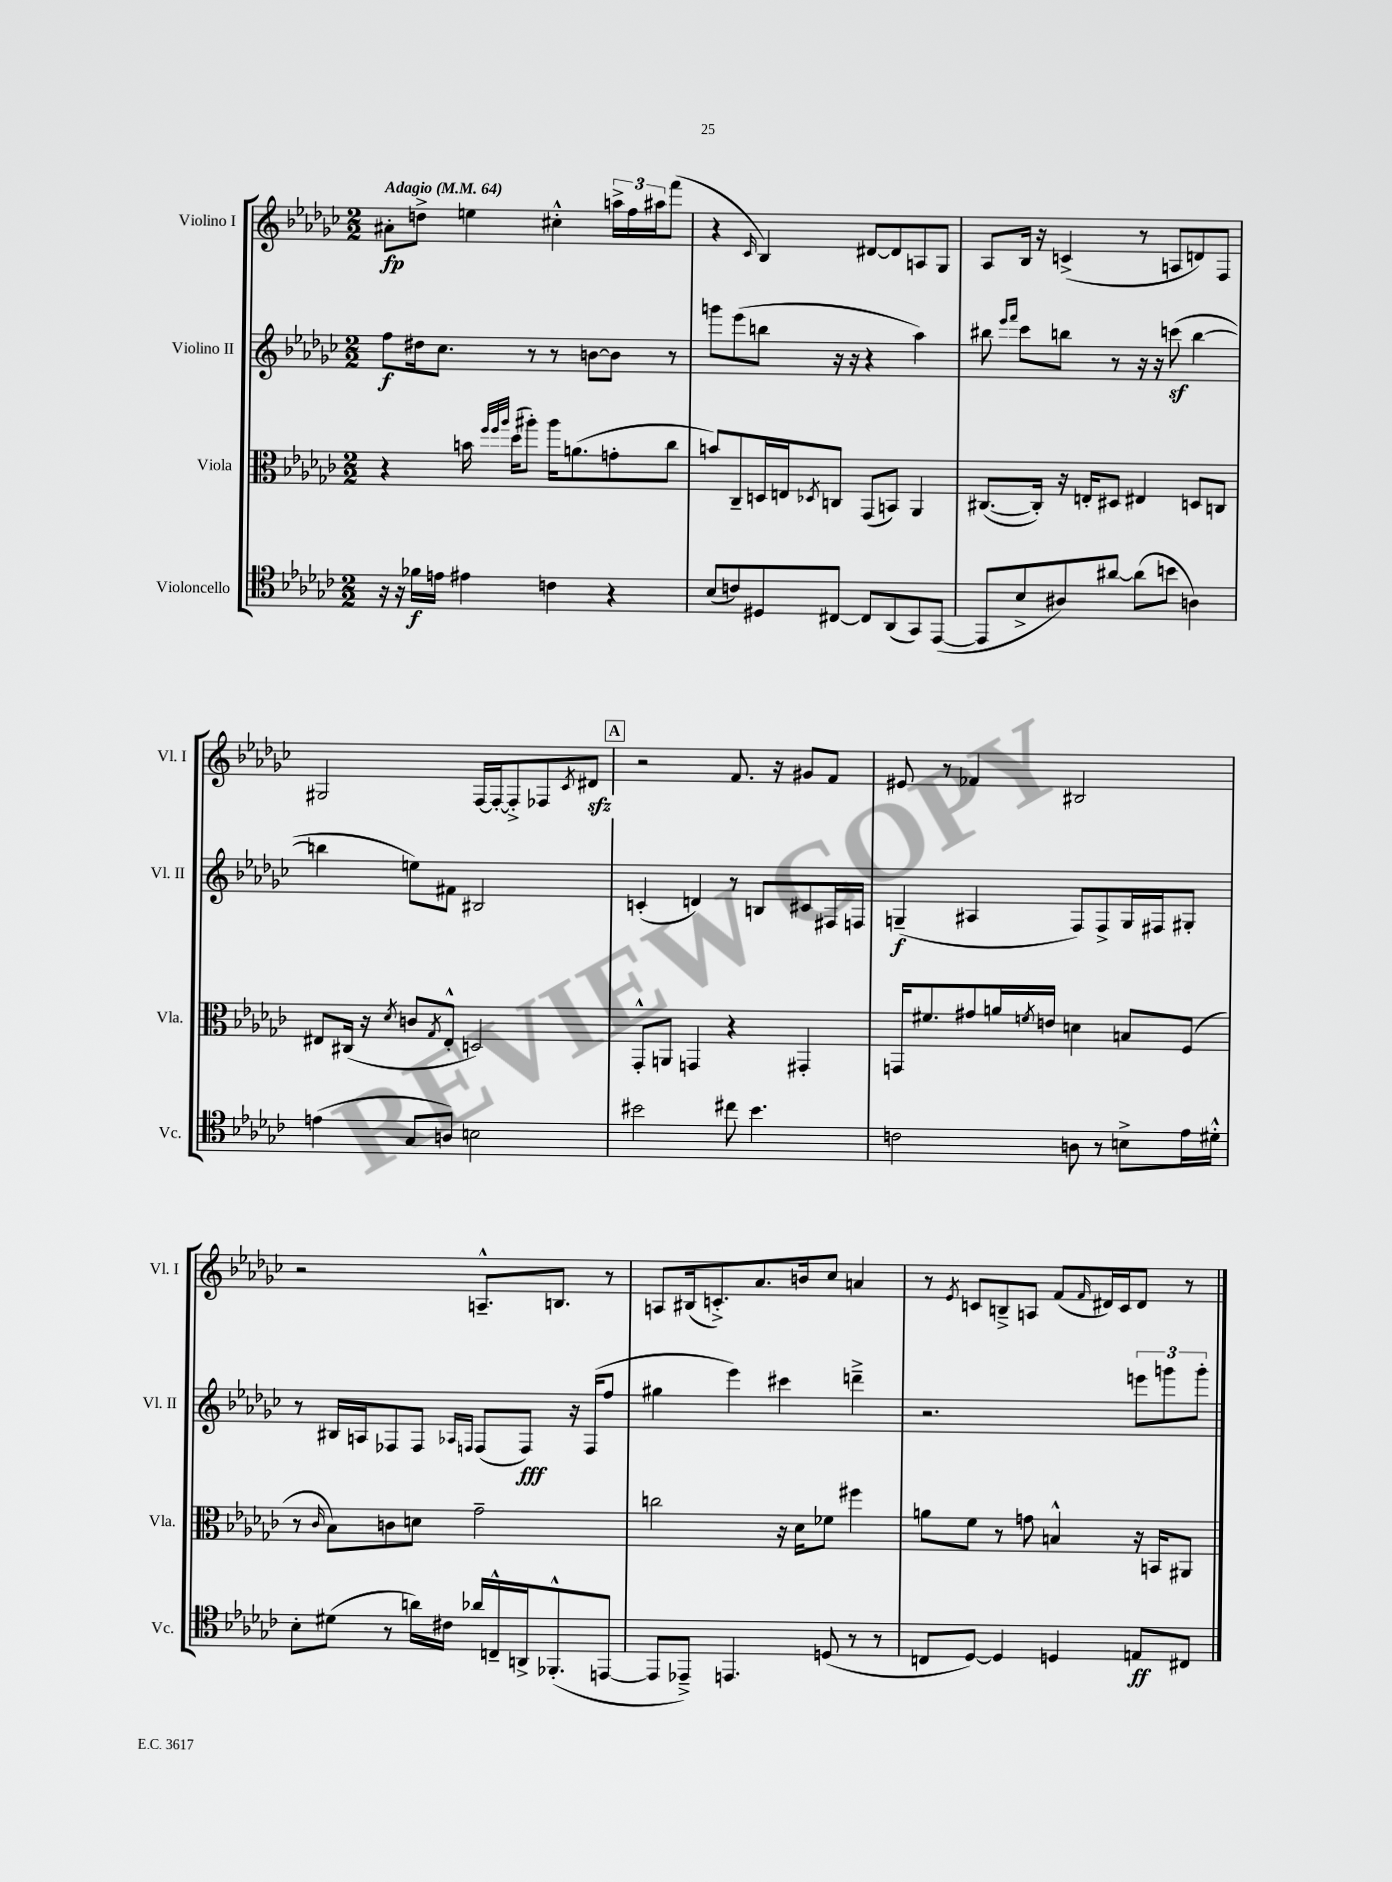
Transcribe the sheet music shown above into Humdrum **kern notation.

**kern	**dynam	**kern	**kern	**dynam	**kern	**dynam
*part4	*part4	*part3	*part2	*part2	*part1	*part1
*staff4	*staff4	*staff3	*staff2	*staff2	*staff1	*staff1
*I"Violoncello	*	*I"Viola	*I"Violino II	*	*I"Violino I	*
*I'Vc.	*	*I'Vla.	*I'Vl. II	*	*I'Vl. I	*
*clefC4	*	*clefC3	*clefG2	*	*clefG2	*
*k[b-e-a-d-g-c-]	*	*k[b-e-a-d-g-c-]	*k[b-e-a-d-g-c-]	*	*k[b-e-a-d-g-c-]	*
*M2/2	*	*M2/2	*M2/2	*	*M2/2	*
*MM64	*	*MM64	*MM64	*	*MM64	*
=1	=1	=1	=1	=1	=1	=1
!	!	!	!	!	!LO:TX:a:B:t=Adagio	!
16r	.	4r	8ff\L	f	8a#X'\L	fp
16r	.	.	.	.	.	.
16f-X\LL	f	.	16dd#X\k	.	8ddn^\J	.
16en\JJ	.	.	8.cc-\J	.	.	.
4e#X\	.	16bn\	.	.	4een\	.
.	.	32qqff/LLL	.	.	.	.
.	.	32qqff/	.	.	.	.
.	.	32qqaa-/JJJ	.	.	.	.
.	.	(16dd-\KL	.	.	.	.
.	.	8aa#X'\J)	8r	.	.	.
4cn\	.	16aa#\KL	8r	.	4cc#X'^^\	.
.	.	(8.an\	.	.	.	.
.	.	.	[8bn\L	.	.	.
4r	.	8gn'\	8b\J]	.	24aan^\LL	.
.	.	.	.	.	24ff\	.
.	.	.	.	.	24aa#X\J	.
.	.	8cc-\J	8r	.	(8fff\J	.
=2	=2	=2	=2	=2	=2	=2
(8B-/L	.	8bn/L)	8gggn\L	.	4r	.
8cn/)	.	8C-~/	(8eee-\	.	.	.
.	.	.	.	.	16qqc-/	.
8D#X/	.	16Dn/L	8bbn\J	.	4B-/)	.
.	.	16En/J	.	.	.	.
.	.	8qD-X/	.	.	.	.
[8C#X/J	.	8Cn/J	16r	.	.	.
.	.	.	16r	.	.	.
8C#/L]	.	(8GG-/L	4r	.	[8d#X/L	.
(8AA-/	.	8BBn/J)	.	.	8d#/]	.
8GG-/)	.	4AA-/	4aa-\)	.	8An/	.
([8EE-/J	.	.	.	.	8G-/J	.
=3	=3	=3	=3	=3	=3	=3
8EE-/L]	.	([8.C#X/L	8bb#X\	.	8A-/L	.
.	.	.	16qqeee-/LL	.	.	.
.	.	.	16qqfff/JJ	.	.	.
8B-^/	.	.	8ccc-\L	.	16B-/Jk	.
.	.	16C#'/Jk])	.	.	16r	.
8A#X/)	.	16r	8bbn\J	.	(4cn^/	.
.	.	16En'/KL	.	.	.	.
[8a#X/J	.	8D#X/J	8r	.	.	.
(8a#\L]	.	4E#X/	16r	.	8r	.
.	.	.	16r	.	.	.
8bn\J	.	.	(8cccnz\	.	8An/L	.
4An\)	.	8Dn/L	[4bb\	.	8dn/)	.
.	.	8Cn/J	.	.	8F/J	.
!!LO:LB:g=z
=4	=4	=4	=4	=4	=4	=4
(4en\	.	8E#X/L	4bbn\]	.	2G#X/	.
.	.	(16C#X/Jk	.	.	.	.
.	.	16r	.	.	.	.
.	.	8qd-/	.	.	.	.
8G-/L	.	8cn/L	8een\L)	.	.	.
.	.	8qG-/	.	.	.	.
8An/J)	.	8E#'^^/J	8f#X\J	.	.	.
2Bn\	.	2Dn/)	2B#X/	.	[16F/LL	.
.	.	.	.	.	16F'/J_	.
.	.	.	.	.	8F'^/]	.
.	.	.	.	.	8F-X/	.
.	.	.	.	.	8qc-/	.
.	.	.	.	.	8d#Xzz/J	.
!!LO:REH:place=s1:t=A
=5	=5	=5	=5	=5	=5	=5
2b#X\	.	8GG-'^^/L	(4cn'/	.	2r	.
.	.	8AAn/J	.	.	.	.
.	.	4GGn/	4dn/)	.	.	.
8cc#X\	.	4r	8r	.	8.f/	.
4.b#\	.	.	8Bn/L	.	.	.
.	.	.	.	.	16r	.
.	.	4GG#X'/	8c#X/	.	8g#X/L	.
.	.	.	16F#X/L	.	8f/J	.
.	.	.	16Fn/JJ	.	.	.
=6	=6	=6	=6	=6	=6	=6
2cn\	.	16GGn/KL	(4Gn~/	f	8e#X/	.
.	.	8.f#X/	.	.	.	.
.	.	.	.	.	8r	.
.	.	8g#X/	4A#X/	.	4f-X/	.
.	.	16an/L	.	.	.	.
.	.	8qfn/	.	.	.	.
.	.	16en/JJ	.	.	.	.
8An\	.	4dn\	8F/L)	.	2B#X/	.
8r	.	.	8F^/	.	.	.
8Bn^\L	.	8Bn/L	16G/L	.	.	.
.	.	.	16F#X/J	.	.	.
16e-\L	.	(8F/J	8G#X'/J	.	.	.
16d#X'^^\JJ	.	.	.	.	.	.
!!LO:LB:g=z
=7	=7	=7	=7	=7	=7	=7
8B-'\L	.	8r	8r	.	2r	.
.	.	16qqc-/	.	.	.	.
(8d#X\J	.	8B-\L)	16B#X/LL	.	.	.
.	.	.	16An/J	.	.	.
8r	.	8cn\	8F-X/	.	.	.
16an\LL)	.	8dn\J	8F-/J	.	.	.
16c#X\JJ	.	.	.	.	.	.
.	.	.	16qqA-X/LL	.	.	.
.	.	.	16qqFn/JJ	.	.	.
16a-X/LL	.	2g-~\	(8F/L	.	8.An~^^/L	.
16Cn~^^/	.	.	.	.	.	.
16AAn^/J	.	.	8F/J)	fff	.	.
(8.FF-X'^^/	.	.	.	.	8.Bn/J	.
.	.	.	16r	.	.	.
.	.	.	(16F/KL	.	.	.
[8EEn/J	.	.	8ff/J	.	8r	.
=8	=8	=8	=8	=8	=8	=8
8EE/L]	.	2ccn\	4gg#X\	.	8An/L	.
8EE-X~^/J)	.	.	.	.	(16B#X/k	.
.	.	.	.	.	8.cn'^/)	.
4.EEn/	.	.	4eee-\)	.	.	.
.	.	.	.	.	8.a-/	.
.	.	16r	4ccc#X\	.	.	.
.	.	16d-\KL	.	.	16bn/k	.
(8Dn/	.	8f-X\J	.	.	8cc-/J	.
8r	.	4ff#X\	4dddn~^\	.	4an/	.
8r	.	.	.	.	.	.
=9	=9	=9	=9	=9	=9	=9
8Cn/L	.	8an\L	2.r	.	8r	.
.	.	.	.	.	8qe-/	.
[8D-/J)	.	8f\J	.	.	8cn/L	.
4D-/]	.	8r	.	.	8Bn~^/	.
.	.	8gn\	.	.	8An/J	.
4Dn/	.	4Bn^^/	.	.	(8f/L	.
.	.	.	.	.	16qqf/	.
.	.	.	.	.	16d#X/L)	.
.	.	.	.	.	16c/J	.
8En/L	ff	16r	12eeen\L	.	8d#/J	.
.	.	16BBn/KL	.	.	.	.
.	.	.	12gggn\	.	.	.
8C#X/J	.	8AA#X/J	.	.	8r	.
.	.	.	12ggg'\J	.	.	.
==	==	==	==	==	==	==
*-	*-	*-	*-	*-	*-	*-
